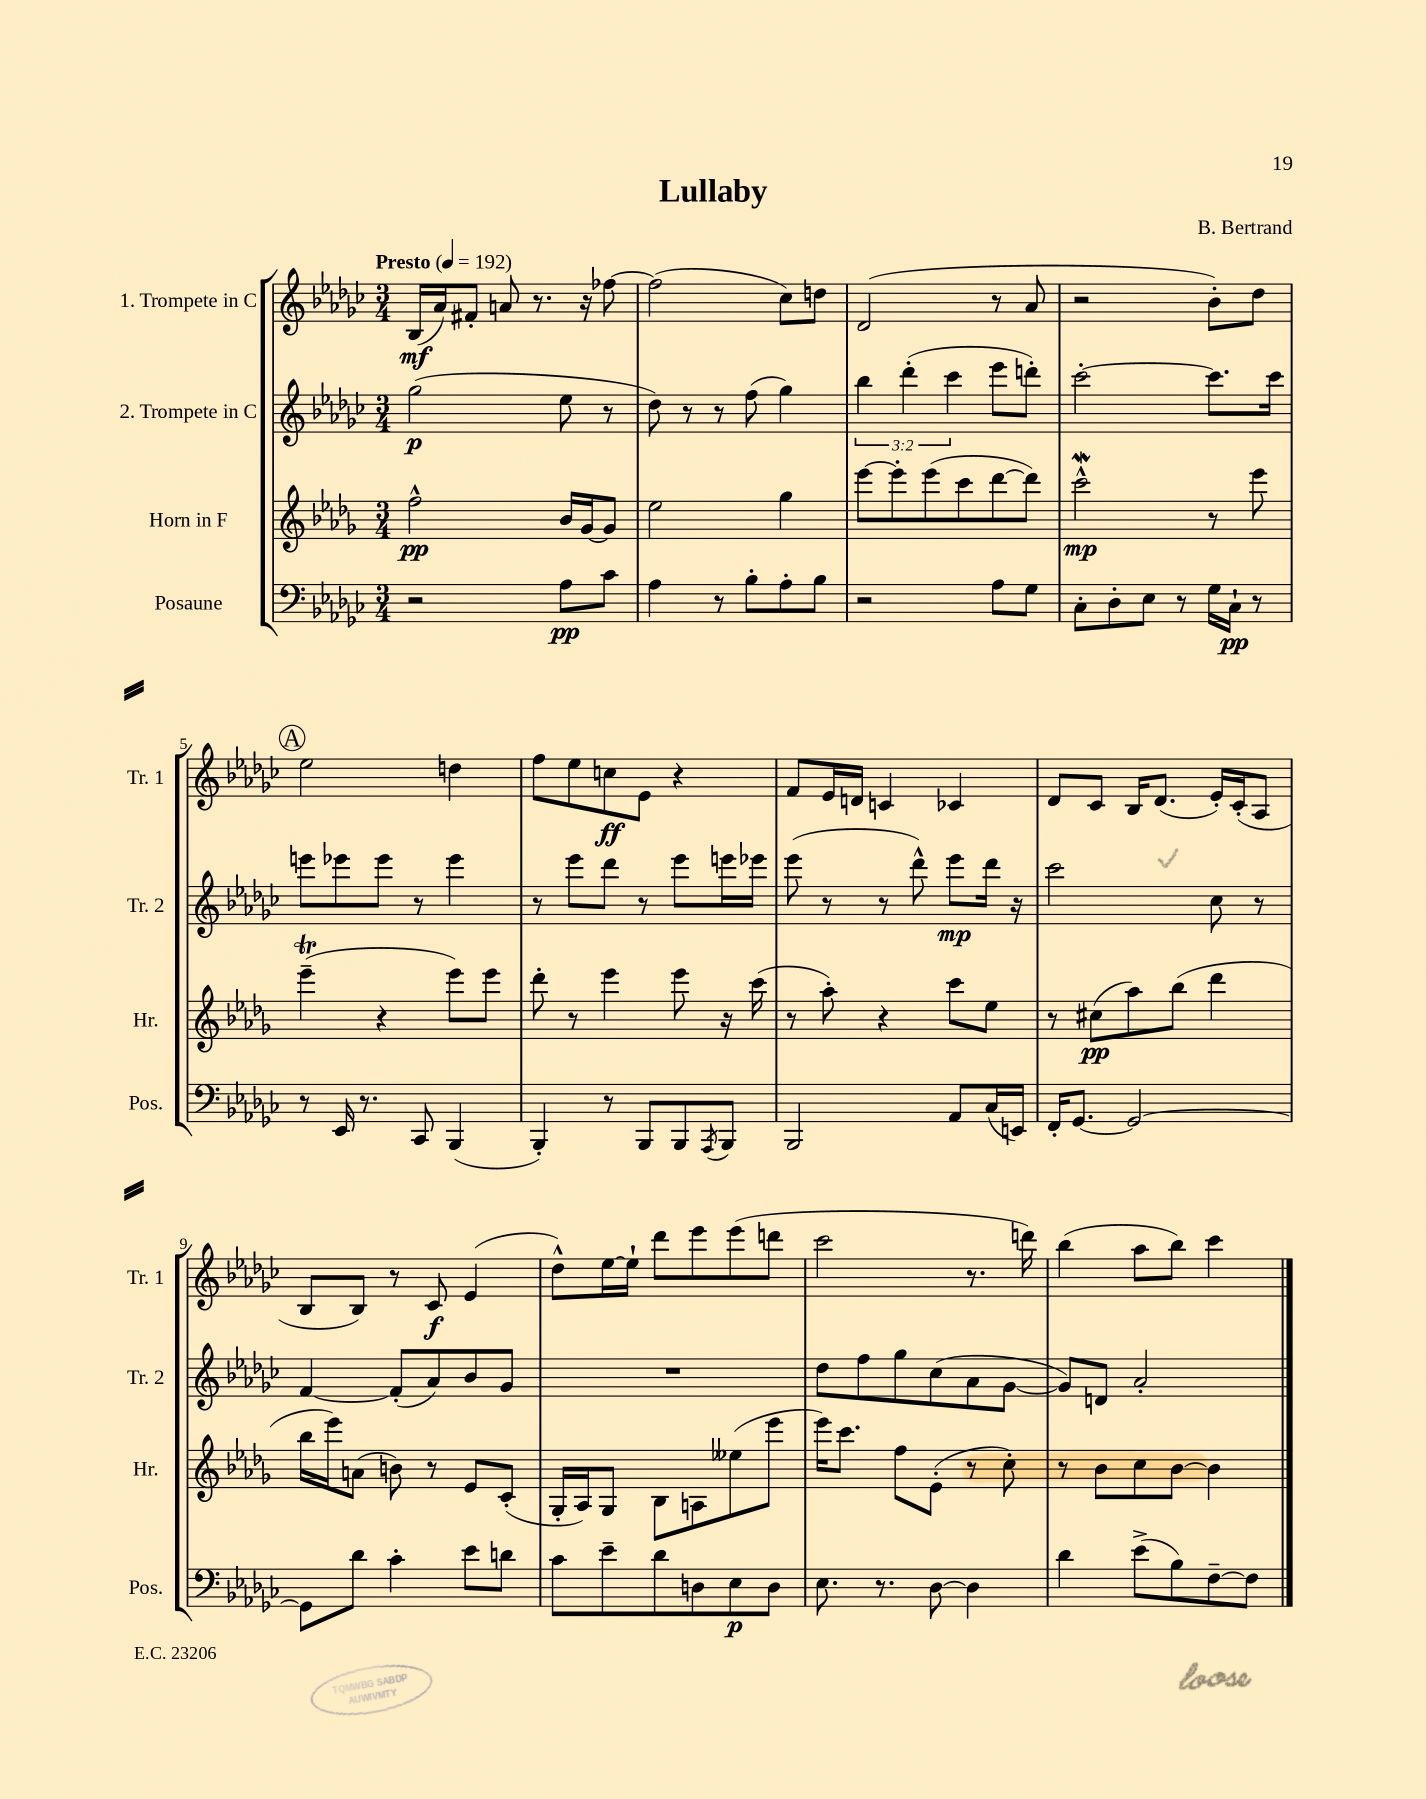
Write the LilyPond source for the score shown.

\header { title = "Lullaby" composer = "B. Bertrand" }
<<
\new StaffGroup <<
\new Staff = "s0" \with { instrumentName = "1. Trompete in C" shortInstrumentName = "Tr. 1" } {
    \clef treble \key ges \major \numericTimeSignature \time 3/4 \tempo "Presto" 4 = 192
    bes16\mf( aes'16) fis'8-. a'8 r8. r16 fes''8~ |
    fes''2( ces''8) d''8 |
    des'2( r8 aes'8 |
    r2 bes'8-.) des''8 |
    \mark \markup { \circle "A" } ees''2 d''4 |
    f''8 ees''8 c''8\ff ees'8 r4 |
    f'8 ees'16 d'16 c'4 ces'4 |
    des'8 ces'8 bes16 des'8.( ees'16-.) ces'16-.( aes8 |
    bes8 bes8) r8 ces'8\f ees'4( |
    des''8-^) ees''16~ ees''16-! des'''8 ees'''8 ees'''8( d'''8 |
    ces'''2 r8. d'''16) |
    bes''4( aes''8 bes''8) ces'''4 \bar "|." |
}
\new Staff = "s1" \with { instrumentName = "2. Trompete in C" shortInstrumentName = "Tr. 2" } {
    \clef treble \key ges \major \numericTimeSignature \time 3/4 \override Staff.TupletNumber.text = #tuplet-number::calc-fraction-text
    ges''2\p( ees''8 r8 |
    des''8) r8 r8 f''8( ges''4) |
    \tuplet 3/2 { bes''4 des'''4-.( ces'''4 } ees'''8 d'''8-.) |
    ces'''2~-. ces'''8. ces'''16 |
    \mark \markup { \circle "A" } e'''8 ees'''8 ees'''8 r8 ees'''4 |
    r8 ees'''8 des'''8 r8 ees'''8 e'''16 ees'''16 |
    ees'''8( r8 r8 des'''8-^) ees'''8\mp des'''16 r16 |
    ces'''2 ces''8 r8 |
    f'4~ f'8-.( aes'8) bes'8 ges'8 |
    R2. |
    des''8 f''8 ges''8 ces''8( aes'8 ges'8~ |
    ges'8) d'8 aes'2-. \bar "|." |
}
\new Staff = "s2" \with { instrumentName = "Horn in F" shortInstrumentName = "Hr." } {
    \clef treble \key des \major \numericTimeSignature \time 3/4
    f''2-^\pp bes'16 ges'16~ ges'8 |
    ees''2 ges''4 |
    ees'''8~ ees'''8-. ees'''8( c'''8 des'''8~ des'''8) |
    c'''2-^\mordent\mp r8 ees'''8 |
    \mark \markup { \circle "A" } ees'''4--\trill( r4 ees'''8) ees'''8 |
    des'''8-. r8 ees'''4 ees'''8 r16 c'''16( |
    r8 aes''8-.) r4 c'''8 ees''8 |
    r8 cis''8\pp( aes''8) bes''8( des'''4 |
    bes''16 ees'''16) a'8( b'8) r8 ees'8 c'8-.( |
    ges16-. aes16) ges8 bes8 a8 eeses''8( ees'''8 |
    ees'''16) c'''8. f''8 ees'8-.( r8 c''8-.) |
    r8 bes'8 c''8 bes'8~ bes'4 \bar "|." |
}
\new Staff = "s3" \with { instrumentName = "Posaune" shortInstrumentName = "Pos." } {
    \clef bass \key ges \major \numericTimeSignature \time 3/4
    r2 aes8\pp ces'8 |
    aes4 r8 bes8-. aes8-. bes8 |
    r2 aes8 ges8 |
    ces8-. des8-. ees8 r8 ges16 ces16-!\pp r8 |
    \mark \markup { \circle "A" } r8 ees,16 r8. ces,8 bes,,4( |
    bes,,4-.) r8 bes,,8 bes,,8 \acciaccatura { aes,,8 } bes,,8 |
    bes,,2 aes,8 ces16( e,16) |
    f,16-. ges,8.~ ges,2~ |
    ges,8 des'8 ces'4-. ees'8 d'8 |
    ces'8 ees'8-- des'8 d8 ees8\p d8 |
    ees8. r8. des8~ des4 |
    des'4 ees'8->( bes8) f8~-- f8 \bar "|." |
}
>>
>>
